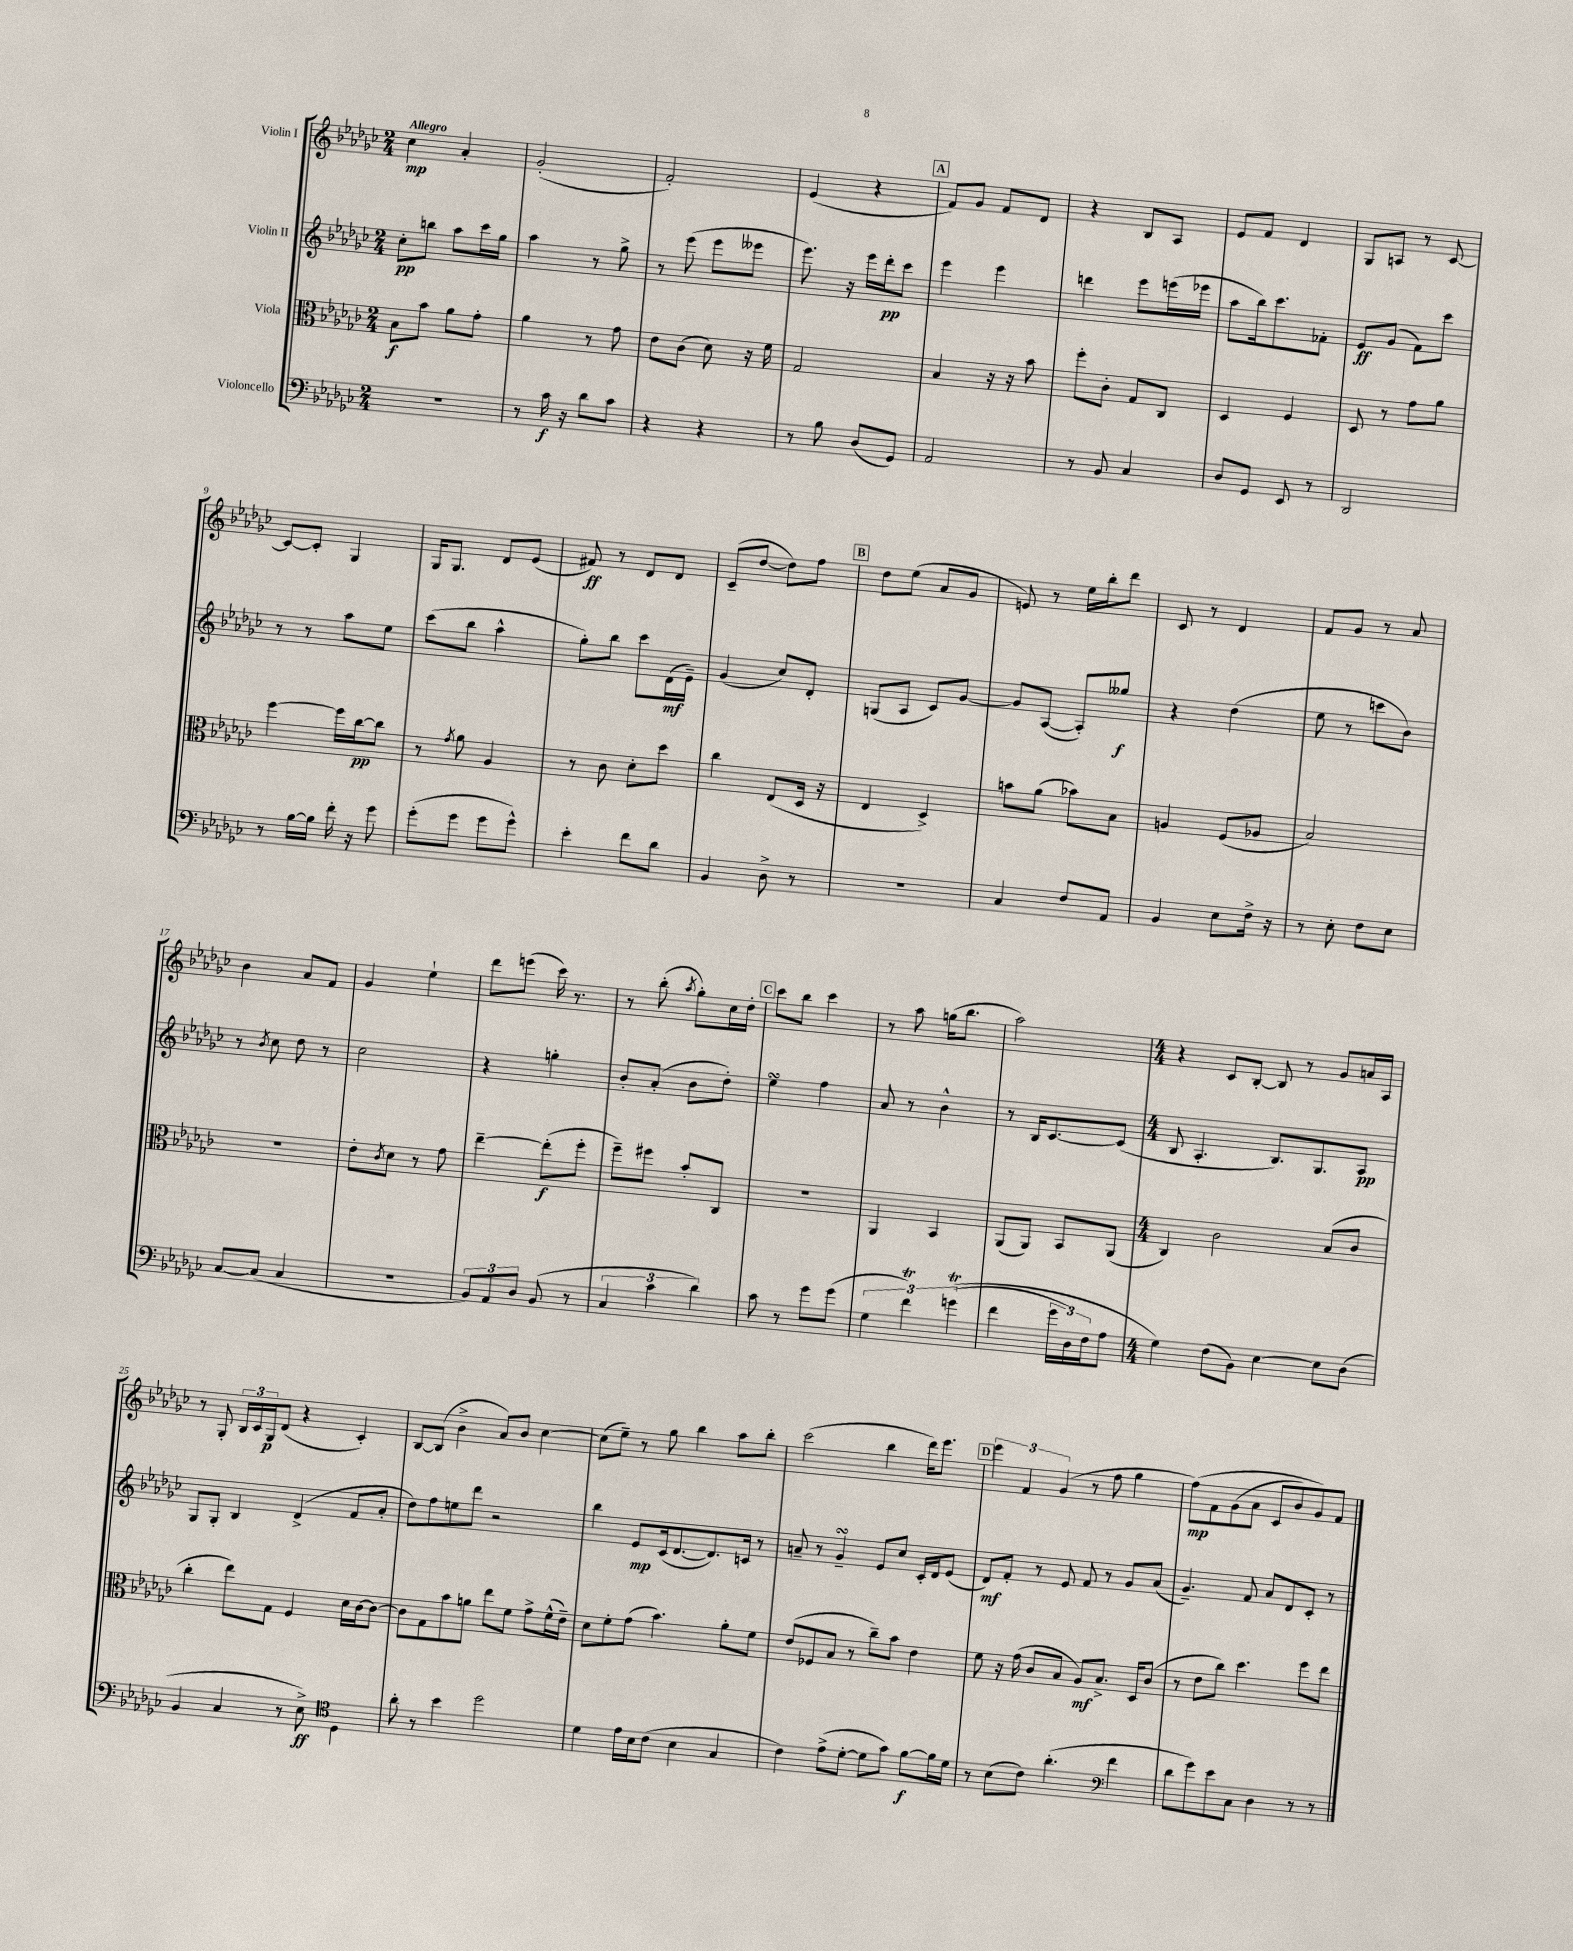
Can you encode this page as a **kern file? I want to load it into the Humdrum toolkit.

**kern	**dynam	**kern	**dynam	**kern	**dynam	**kern	**dynam
*part4	*part4	*part3	*part3	*part2	*part2	*part1	*part1
*staff4	*staff4	*staff3	*staff3	*staff2	*staff2	*staff1	*staff1
*I"Violoncello	*	*I"Viola	*	*I"Violin II	*	*I"Violin I	*
*clefF4	*	*clefC3	*	*clefG2	*	*clefG2	*
*k[b-e-a-d-g-c-]	*	*k[b-e-a-d-g-c-]	*	*k[b-e-a-d-g-c-]	*	*k[b-e-a-d-g-c-]	*
*M2/4	*	*M2/4	*	*M2/4	*	*M2/4	*
=1	=1	=1	=1	=1	=1	=1	=1
!	!	!	!	!	!	!LO:TX:a:B:t=Allegro	!
2r	.	8B-\L	f	8cc-'\L	pp	4cc-\	mp
.	.	8b-\J	.	8bbn\J	.	.	.
.	.	8a-\L	.	8aa-\L	.	4a-'/	.
.	.	8g-'\J	.	16ccc-\L	.	.	.
.	.	.	.	16gg-\JJ	.	.	.
=2	=2	=2	=2	=2	=2	=2	=2
8r	.	4a-\	.	4aa-\	.	(2g-'/	.
16c-\	f	.	.	.	.	.	.
16r	.	.	.	.	.	.	.
8d-\L	.	8r	.	8r	.	.	.
8c-\J	.	8g-\	.	8gg-^\	.	.	.
=3	=3	=3	=3	=3	=3	=3	=3
4r	.	8e-\L	.	8r	.	2f'/)	.
.	.	(8c-\J	.	(8eee-\	.	.	.
4r	.	8d-\)	.	8eee-\L	.	.	.
.	.	16r	.	8eee--X\J	.	.	.
.	.	16f\	.	.	.	.	.
=4	=4	=4	=4	=4	=4	=4	=4
8r	.	2G-/	.	8.eee-\)	.	(4e-/	.
8B-\	.	.	.	.	.	.	.
.	.	.	.	16r	.	.	.
(8D-/L	.	.	.	16eee-\LL	.	4r	.
.	.	.	.	16ddd-'\J	pp	.	.
8GG-/J)	.	.	.	8ccc-\J	.	.	.
!!LO:REH:place=s1:t=A
=5	=5	=5	=5	=5	=5	=5	=5
2AA-/	.	4B-/	.	4eee-\	.	8f/L)	.
.	.	.	.	.	.	8g-/J	.
.	.	16r	.	4eee-\	.	8f/L	.
.	.	16r	.	.	.	.	.
.	.	8b-\	.	.	.	8d-/J	.
=6	=6	=6	=6	=6	=6	=6	=6
8r	.	8ff'\L	.	4dddn\	.	4r	.
8BB-/	.	8c-'\J	.	.	.	.	.
4C-/	.	8G-/L	.	8eee-\L	.	8B-/L	.
.	.	8C-/J	.	(16eeen\L	.	8A-/J	.
.	.	.	.	16eee-X\JJ	.	.	.
=7	=7	=7	=7	=7	=7	=7	=7
8D-/L	.	4D-/	.	8aa-\L	.	8e-/L	.
8GG-/J	.	.	.	16bb-\k)	.	8f/J	.
.	.	.	.	8.ccc-\	.	.	.
8EE-/	.	4F/	.	.	.	4d-/	.
8r	.	.	.	8f-X'\J	.	.	.
=8	=8	=8	=8	=8	=8	=8	=8
2DD-/	.	8D-/	.	8e-/L	ff	8G-/L	.
.	.	8r	.	(8g-/J	.	8An/J	.
.	.	8g-\L	.	8f\L)	.	8r	.
.	.	8a-\J	.	8ccc-\J	.	[8c-/	.
!!LO:LB:g=z
=9	=9	=9	=9	=9	=9	=9	=9
8r	.	[4ff\	.	8r	.	8c-/L_	.
[16B-\LL	.	.	.	8r	.	8c-'/J]	.
16B-\JJ]	.	.	.	.	.	.	.
16f'\	.	16ff\LL]	.	8aa-\L	.	4G-/	.
16r	.	[16cc-\J	pp	.	.	.	.
8g-\	.	8cc-\J]	.	8ee-\J	.	.	.
=10	=10	=10	=10	=10	=10	=10	=10
(8g-'\L	.	8r	.	(8ccc-\L	.	16G-/KL	.
.	.	.	.	.	.	8.G-/J	.
.	.	8qg-/	.	.	.	.	.
8g-\J	.	8a-\	.	8bb-\J	.	.	.
8g-\L	.	4A-/	.	4aa-^^\	.	8d-/L	.
8g-^^\J)	.	.	.	.	.	(8e-/J	.
=11	=11	=11	=11	=11	=11	=11	=11
4e-'\	.	8r	.	8gg-'\L)	.	8f#X/)	ff
.	.	8c-\	.	8bb-\J	.	8r	.
8f\L	.	8d-'\L	.	8ccc-\L	.	8d-/L	.
8d-\J	.	8dd-\J	.	(16d-\L	mf	8d-/J	.
.	.	.	.	16e-~\JJ)	.	.	.
=12	=12	=12	=12	=12	=12	=12	=12
4BB-/	.	4cc-\	.	(4g-/	.	(8c-~/L	.
.	.	.	.	.	.	[8dd-/J	.
8D-^\	.	(8E-/L	.	8cc-/L)	.	8dd-\L])	.
8r	.	16D-/Jk	.	8d-'/J	.	8ff\J	.
.	.	16r	.	.	.	.	.
!!LO:REH:place=s1:t=B
=13	=13	=13	=13	=13	=13	=13	=13
2r	.	4E-/	.	(8Gn/L	.	8dd-\L	.
.	.	.	.	8A-/J	.	(8ee-\J	.
.	.	4D-^/)	.	8c-/L)	.	8a-/L	.
.	.	.	.	[8g-/J	.	8g-/J	.
=14	=14	=14	=14	=14	=14	=14	=14
4C-/	.	8bn\L	.	8g-/L]	.	8en/)	.
.	.	(8a-\J	.	([8A-/J	.	8r	.
8F/L	.	8b-X\L)	.	8A-'/L])	.	16ee-\LL	.
.	.	.	.	.	.	16bb-'\J	.
8AA-/J	.	8B-\J	.	8gg--X/J	f	8ddd-\J	.
=15	=15	=15	=15	=15	=15	=15	=15
4BB-/	.	4An/	.	4r	.	8c-/	.
.	.	.	.	.	.	8r	.
8E-\L	.	(8F/L	.	(4dd-\	.	4d-/	.
16F^\Jk	.	8A-X/J	.	.	.	.	.
16r	.	.	.	.	.	.	.
=16	=16	=16	=16	=16	=16	=16	=16
8r	.	2B-/)	.	8ee-\	.	8f/L	.
8E-'\	.	.	.	8r	.	8g-/J	.
8F\L	.	.	.	8cccn\L	.	8r	.
8E-\J	.	.	.	8b-\J)	.	8a-/	.
!!LO:LB:g=z
=17	=17	=17	=17	=17	=17	=17	=17
[8C-/L	.	2r	.	8r	.	4b-\	.
.	.	.	.	8qb-/	.	.	.
(8C-/J]	.	.	.	8cc-\	.	.	.
4C-/	.	.	.	8dd-\	.	8a-/L	.
.	.	.	.	8r	.	8f/J	.
=18	=18	=18	=18	=18	=18	=18	=18
2r	.	8e-'\L	.	2cc-\	.	4g-/	.
.	.	8qc-/	.	.	.	.	.
.	.	8d-\J	.	.	.	.	.
.	.	8r	.	.	.	4ee-`\	.
.	.	8g-\	.	.	.	.	.
=19	=19	=19	=19	=19	=19	=19	=19
12BB-/L)	.	[4ee-~\	.	4r	.	8ddd-\L	.
12AA-/	.	.	.	.	.	.	.
.	.	.	.	.	.	(8eeen\J	.
12D-/J	.	.	.	.	.	.	.
(8BB-/	.	(8ee-'\L]	f	4ggn'\	.	16ccc-\)	.
.	.	.	.	.	.	8.r	.
8r	.	8ff'\J	.	.	.	.	.
=20	=20	=20	=20	=20	=20	=20	=20
6C-/	.	8ff~\L)	.	8b-'/L	.	8r	.
.	.	8ff#X\J	.	(8a-'/J	.	(8bb-'\	.
6c-\	.	.	.	.	.	.	.
.	.	.	.	.	.	8qaa-/	.
.	.	8b-'/L	.	8b-\L	.	8gg-'\L)	.
6d-\)	.	.	.	.	.	.	.
.	.	8C-/J	.	8dd-'\J)	.	16cc-\L	.
.	.	.	.	.	.	16dd-'\JJ	.
!!LO:REH:place=s1:t=C
=21	=21	=21	=21	=21	=21	=21	=21
8c-\	.	2r	.	4ee-sSSS\	.	8ccc-\L	.
8r	.	.	.	.	.	8bb-\J	.
8g-\L	.	.	.	4ff\	.	4ccc-\	.
(8g-\J	.	.	.	.	.	.	.
=22	=22	=22	=22	=22	=22	=22	=22
6G-\	.	4AA-/	.	8a-/	.	8r	.
.	.	.	.	8r	.	8aa-\	.
6ft\)	.	.	.	.	.	.	.
.	.	4BB-/	.	4b-^^\	.	(16ggn\KL	.
.	.	.	.	.	.	8.bb-\J	.
((6gnt\	.	.	.	.	.	.	.
=23	=23	=23	=23	=23	=23	=23	=23
4f\	.	(8AA-/L	.	8r	.	2aa-\)	.
.	.	8AA-/J)	.	16B-/KL	.	.	.
.	.	.	.	[8.c-/	.	.	.
24g-\LL	.	8BB-/L	.	.	.	.	.
24D-\)	.	.	.	.	.	.	.
24F\J	.	.	.	.	.	.	.
8A-\J	.	(8AA-/J	.	(8c-/J]	.	.	.
=24	=24	=24	=24	=24	=24	=24	=24
*M4/4	*	*M4/4	*	*M4/4	*	*M4/4	*
4G-\)	.	4C-/)	.	8B-/	.	4r	.
.	.	.	.	4.A-'/	.	.	.
(8F\L	.	2c-\	.	.	.	8c-/L	.
8BB-\J)	.	.	.	.	.	[8B-'/J	.
[4E-\	.	.	.	8.B-/L)	.	8B-/]	.
.	.	.	.	.	.	8r	.
.	.	.	.	8.G-/	.	.	.
8E-\L]	.	(8B-/L	.	.	.	8g-/L	.
(8D-\J	.	8c-/J	.	8A-/J	pp	16an/L	.
.	.	.	.	.	.	16A-/JJ	.
!!LO:LB:g=z
=25	=25	=25	=25	=25	=25	=25	=25
4BB-/	.	4cc-'\	.	8G-/L	.	8r	.
.	.	.	.	8G-'/J	.	8G-'/	.
4C-/	.	8ee-\L)	.	4B-/	.	24B-/LL	.
.	.	.	.	.	.	24c-/	.
.	.	.	.	.	.	24G-/J	p
.	.	8G-\J	.	.	.	(8d-/J	.
8r	.	4F/	.	(4d-^/	.	4r	.
8E-^\)	ff	.	.	.	.	.	.
4D-\	.	16d-\LL	.	8f/L	.	4c-'/)	.
.	.	[16c-\J	.	.	.	.	.
.	.	8c-\J_	.	8a-'/J	.	.	.
=26	=26	=26	=26	=26	=26	=26	=26
*clefC4	*	*	*	*	*	*	*
8a-'\	.	8c-\L]	.	8dd-\L)	.	[8B-/L	.
8r	.	8G-\	.	8ff\	.	(8B-/J]	.
4b-\	.	8b-\	.	8een\	.	4b-^\	.
.	.	8an\J	.	8ddd-\J	.	.	.
2dd-\	.	8ee-\L	.	2r	.	8a-/L)	.
.	.	8f\J	.	.	.	8b-/J	.
.	.	8g-^\L	.	.	.	[4cc-\	.
.	.	(16f^^\L	.	.	.	.	.
.	.	16e-~\JJ)	.	.	.	.	.
=27	=27	=27	=27	=27	=27	=27	=27
4d-\	.	8d-\L	.	4bb-\	.	(8cc-\L]	.
.	.	8f'\	.	.	.	8ee-~\J)	.
16e-\LL	.	(8g-\J	.	8e-/L	mp	8r	.
16B-\J	.	.	.	.	.	.	.
(8c-\J	.	4.b-\)	.	(16c-/k	.	8gg-\	.
.	.	.	.	[8.d-/	.	.	.
4B-\	.	.	.	.	.	4bb-\	.
.	.	.	.	8.d-/])	.	.	.
4G-/	.	8a-'\L	.	.	.	8aa-\L	.
.	.	.	.	16cn/Jk	.	.	.
.	.	8f\J	.	8r	.	8bb-'\J	.
=28	=28	=28	=28	=28	=28	=28	=28
4c-\)	.	(8e-/L	.	8an~/	.	(2ccc-\	.
.	.	8F-X/	.	8r	.	.	.
(8e-^\L	.	8B-/J	.	4g-sSSs~/	.	.	.
[8d-'\J	.	8r	.	.	.	.	.
8d-\L]	.	8cc-~\L)	.	8e-/L	.	4bb-\	.
8g-\J)	.	8b-\J	.	8cc-/J	.	.	.
[8f\L	f	4e-\	.	16c-'/LL	.	16ddd-\KL)	.
.	.	.	.	16d-/J	.	8.eee-\J	.
16f\L]	.	.	.	(8e-/J	.	.	.
16d-\JJ	.	.	.	.	.	.	.
!!LO:REH:place=s1:t=D
=29	=29	=29	=29	=29	=29	=29	=29
8r	.	8f\	.	8d-/L)	mf	6eee-\	.
(8B-\L	.	16r	.	8f'/J	.	.	.
.	.	.	.	.	.	6f/	.
.	.	(16g-\	.	.	.	.	.
8c-\J)	.	8c-/L	.	8r	.	.	.
.	.	.	.	.	.	(6g-/	.
(4.a-'\	.	8B-/J	.	8e-/	.	.	.
.	.	8A-/L)	mf	8f/	.	8r	.
.	.	8.B-^/J	.	8r	.	8ff\	.
*clefF4	*	*	*	*	*	*	*
4f\	.	.	.	8g-/L	.	4gg-\	.
.	.	16D-/KL	.	.	.	.	.
.	.	(8c-/J	.	(8a-/J	.	.	.
=30	=30	=30	=30	=30	=30	=30	=30
8d-\L	.	8r	.	4.g-~/)	.	(8ff\L)	mp
8g-\)	.	8e-\L	.	.	.	8f\	.
8e-\	.	8cc-\J)	.	.	.	(8g-\	.
8C-\J	.	4.dd-\	.	8f/	.	8a-\J	.
4D-\	.	.	.	8a-/L	.	8c-/L	.
.	.	.	.	8d-/	.	8b-/)	.
8r	.	8ff\L	.	8c-'/J	.	8g-/)	.
8r	.	8ee-\J	.	8r	.	8f/J	.
==	==	==	==	==	==	==	==
*-	*-	*-	*-	*-	*-	*-	*-
